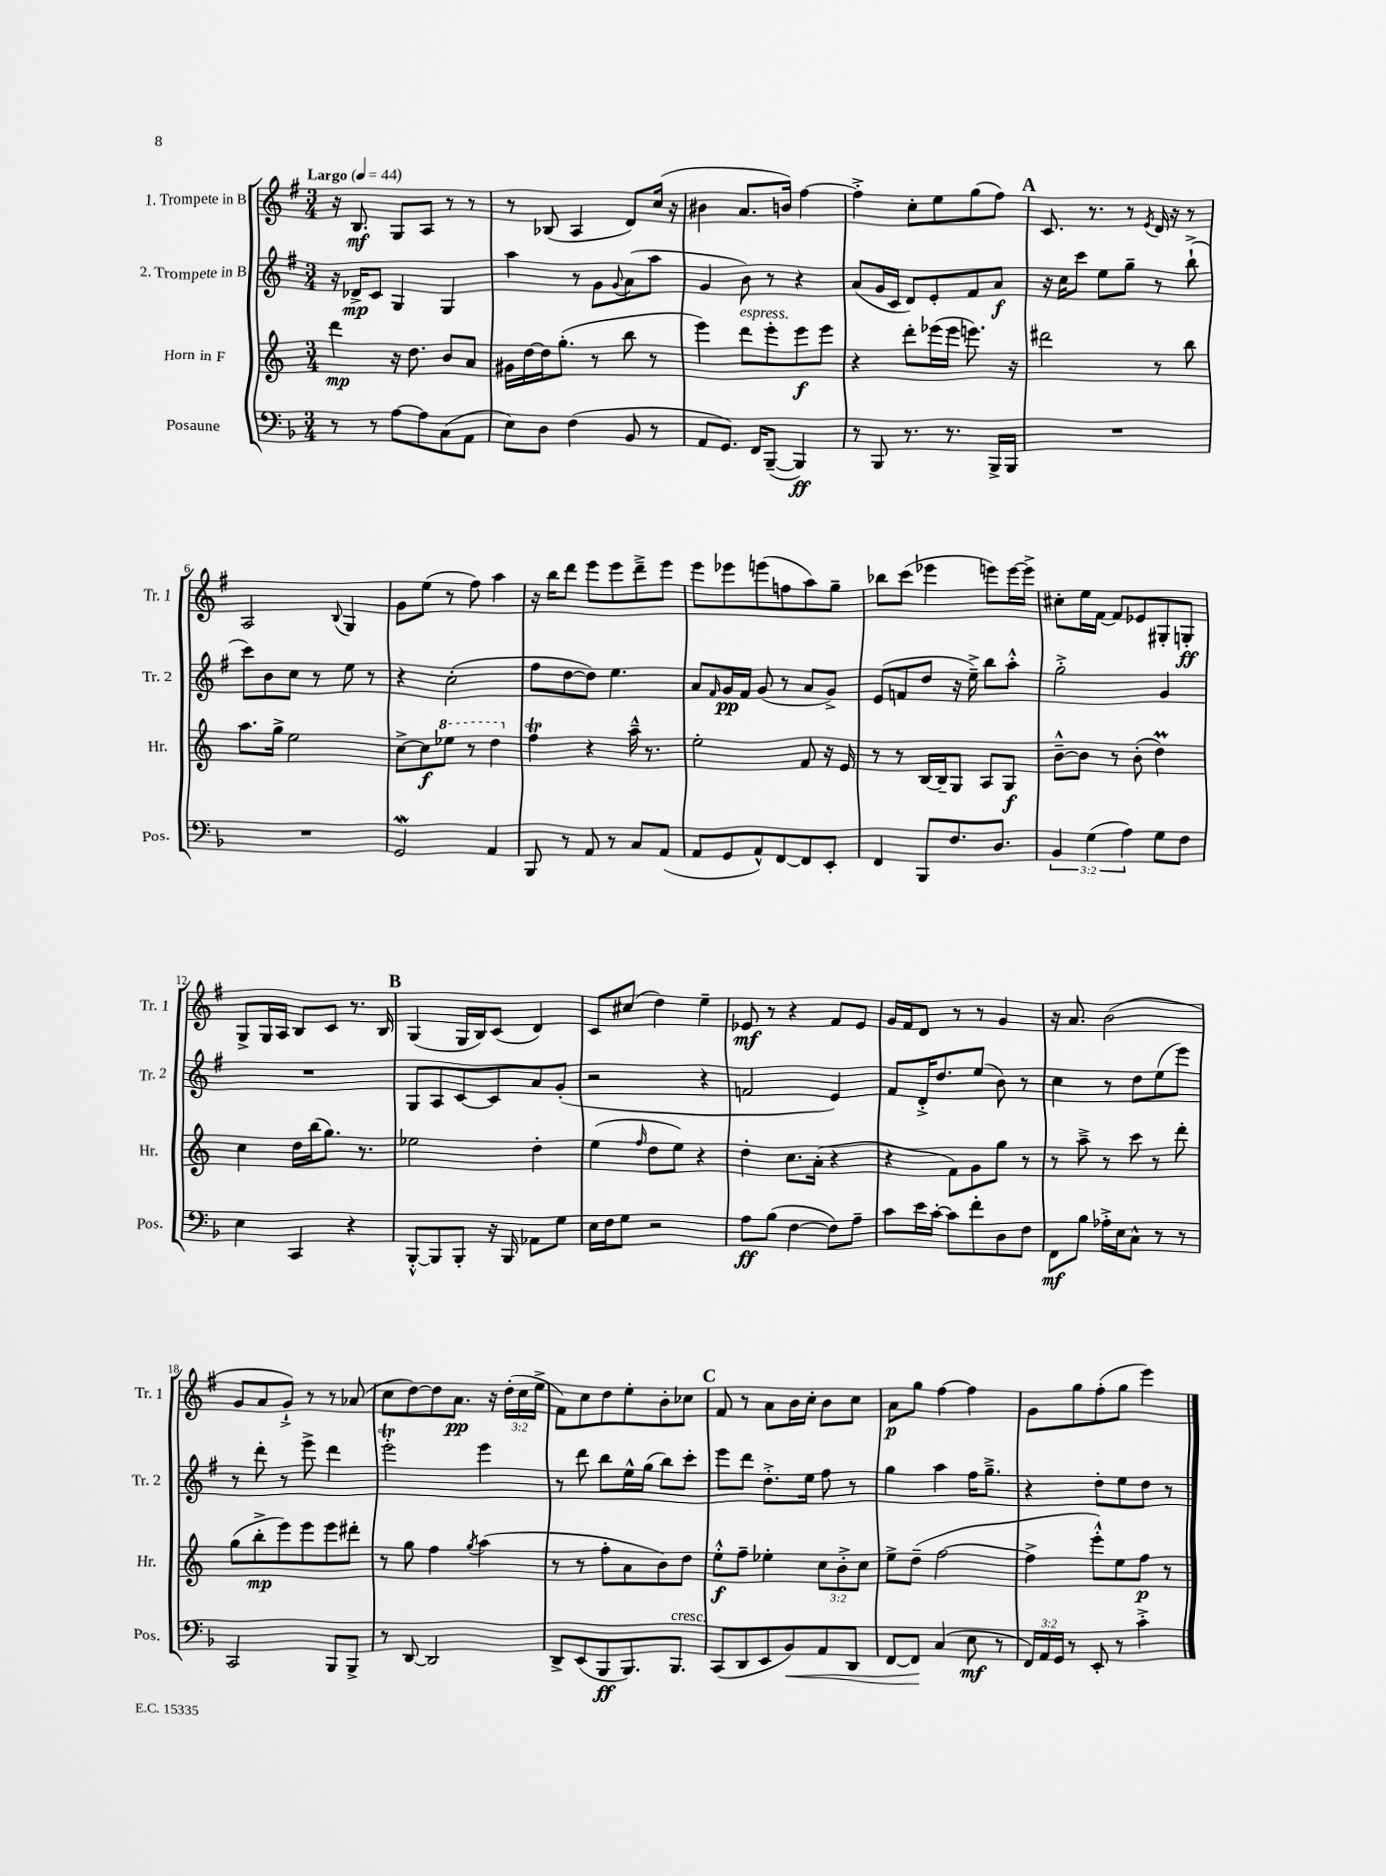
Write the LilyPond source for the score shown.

<<
\new StaffGroup <<
\new Staff = "s0" \with { instrumentName = "1. Trompete in B" shortInstrumentName = "Tr. 1" } {
    \clef treble \key g \major \numericTimeSignature \time 3/4 \override Staff.TupletNumber.text = #tuplet-number::calc-fraction-text \tempo "Largo" 4 = 44
    r16 b8.\mf g8 a8 r8 r8 |
    r8 bes8( a4 d'8) c''16( r16 |
    bis'4 a'8. b'16) fis''4~ |
    fis''4-.-> c''8-. e''8 g''8( fis''8) |
    \mark \markup { \bold "A" } c'8. r8. r8 \acciaccatura { e'8 } d'16 r16 r8 |
    a2 \appoggiatura { b8 } g4 |
    g'8 e''8( r8 fis''8) a''4 |
    r16 b''16 d'''8 e'''8 e'''8 d'''8---> e'''8 |
    e'''8 ees'''8 e'''8( f''8 a''8) g''8-- |
    bes''8 c'''8( ees'''4 e'''8) e'''16~ e'''16-> |
    cis''8-. e''16 fis'16~ fis'8 ees'8 gis8-. g8-.\ff |
    g8-> g16 a16 b8 c'8 r8. b16 |
    \mark \markup { \bold "B" } g4( g16 b16) c'8( d'4) |
    c'8 cis''8( d''4) e''4-- |
    ees'8\mf r8 r4 fis'8 ees'8 |
    g'16 fis'16 d'8 r8 r8 g'4 |
    r16 a'8. b'2( |
    g'8 a'8 g'8-!->) r8 r8 aes'8( |
    c''8 d''8~) d''8 a'8.\pp r16 \tuplet 3/2 { d''16-.( c''16 e''16-> } |
    fis'8) c''8 d''8 e''8-. b'8-. ces''8 |
    \mark \markup { \bold "C" } fis'8 r8 a'8 b'16 c''16-. b'8 c''8 |
    a'8\p g''8 fis''4~ fis''4 |
    g'8 g''8 fis''8-.( g''8 e'''4) \bar "|." |
}
\new Staff = "s1" \with { instrumentName = "2. Trompete in B" shortInstrumentName = "Tr. 2" } {
    \clef treble \key g \major \numericTimeSignature \time 3/4
    r16 des'16->\mp c'8 g4 g4 |
    a''4 r8 g'8 \appoggiatura { g'8 } a'8( a''8 |
    g'4 b'8) r8 r4 |
    a'8( g'16 c'16 d'8) e'8-. fis'8 a'8\f |
    \mark \markup { \bold "A" } r16 c''16 c'''8 e''8 g''8-- r8 b''8-!->( |
    c'''8) b'8 c''8 r8 e''8 r8 |
    r4 c''2-.( |
    fis''8 d''8~ d''8) e''4. |
    a'8 \grace { fis'16 } g'16\pp fis'16 g'8( r8 a'8 g'8->) |
    e'8( f'8 d''8 r16 e''16--->) b''8 a''8-.-^ |
    g''2-.-> g'4 |
    R2. |
    \mark \markup { \bold "B" } g8 a8 c'8~ c'8 a'8 g'8-.( |
    r2 r4 |
    f'2 e'4) |
    fis'8 d'16-.-> d''8. e''8( b'8) r8 |
    c''4 r8 d''8 e''8( e'''8) |
    r8 d'''8-. r8 e'''8-> d'''4 |
    e'''2-.\trill e'''4 |
    r8 d'''8 b''8 e''16-^ g''16( b''8) c'''8-. |
    \mark \markup { \bold "C" } e'''8 d'''8 d''8.-.-> e''16 fis''8 r8 |
    g''4 a''4 fis''16 g''8.---> |
    r4 d''8-. e''8 d''8 r8 \bar "|." |
}
\new Staff = "s2" \with { instrumentName = "Horn in F" shortInstrumentName = "Hr." } {
    \clef treble \key c \major \numericTimeSignature \time 3/4 \override Staff.TupletNumber.text = #tuplet-number::calc-fraction-text
    d'''4\mp r16 d''8. b'8 a'8 |
    gis'16 d''16~ d''16 g''8.-.( r8 b''8 r8 |
    e'''4) d'''8^\markup { \italic "espress." } e'''8-. e'''8\f e'''8 |
    r4 d'''8-. ees'''16( ees'''16 e'''8.) r16 |
    \mark \markup { \bold "A" } dis'''2 r8 b''8 |
    a''8. g''16-> e''2 |
    c''8~-> c''8\f \ottava #1 ees'''8 r8 d'''4 \ottava #0 |
    f''4\trill r4 a''16---^ r8. |
    e''2-. f'8 r16 e'16 |
    r8 r8 b16~ b16-- g8 a8 g8\f |
    b'8~---^ b'8 r8 b'8-.( d''4\prall) |
    c''4 d''16 b''16( g''8.) r8. |
    \mark \markup { \bold "B" } ees''2 d''4-. |
    e''4( \grace { f''16 } d''8 e''8) r4 |
    d''4-. c''8. a'16-.( r4 |
    r4 f'8) g'8 g''8 r8 |
    r8 a''8---> r8 c'''8 r8 d'''8-. |
    g''8( b''8-.->\mp e'''8) e'''8 e'''8 dis'''8-. |
    r8 g''8 f''4 \acciaccatura { g''8 } a''4( |
    r8 r8 f''8-. a'8 b'8) d''8 |
    \mark \markup { \bold "C" } e''8-.-^\f f''8-- ees''4-. \tuplet 3/2 { c''8 b'8-.-> c''8 } |
    e''8-> d''8--( f''2~ |
    f''4-> e'''8-.-^) e''8 f''8\p r8 \bar "|." |
}
\new Staff = "s3" \with { instrumentName = "Posaune" shortInstrumentName = "Pos." } {
    \clef bass \key f \major \numericTimeSignature \time 3/4 \override Staff.TupletNumber.text = #tuplet-number::calc-fraction-text
    r8 r8 a8~ a8 c8( a,8 |
    e8) d8 f4( bes,8 r8 |
    a,8 g,8.) f,16 bes,,8~--( bes,,4\ff) |
    r8 bes,,8 r8. r8. bes,,16-> bes,,16 |
    \mark \markup { \bold "A" } R2. |
    R2. |
    g,2\mordent a,4 |
    bes,,8 r8 a,8 r8 c8 a,8( |
    a,8 g,8 a,8-^) f,8~ f,8 e,8-. |
    f,4 bes,,8 f8. d8. |
    \tuplet 3/2 { bes,4 g4( a4) } g8 f8 |
    e4 c,4 r4 |
    \mark \markup { \bold "B" } bes,,8~-.-^ bes,,8 bes,,8-. r16 bes,,16 aes,8 g8 |
    e16 f16 g8 r2 |
    a8\ff bes8( f4~ f8) a8-- |
    c'8 e'16 c'16~-. c'8 f'8-. d8 f8 |
    f,8\mf bes8 aes16-.-> e16 c8-^ r8 r8 |
    c,2 bes,,8 bes,,8-> |
    r8 d,8~ d,2 |
    d,8-> e,8( bes,,8\ff bes,,8.) bes,,8.^\markup { \italic "cresc." } |
    \mark \markup { \bold "C" } c,8( d,8 e,8 bes,8\<) a,8 d,8 |
    f,8~ f,8\! c4( e8\mf r8 |
    \tuplet 3/2 { f,16) a,16 g,16 } r8 e,8-. r8 c'4-.-> \bar "|." |
}
>>
>>
